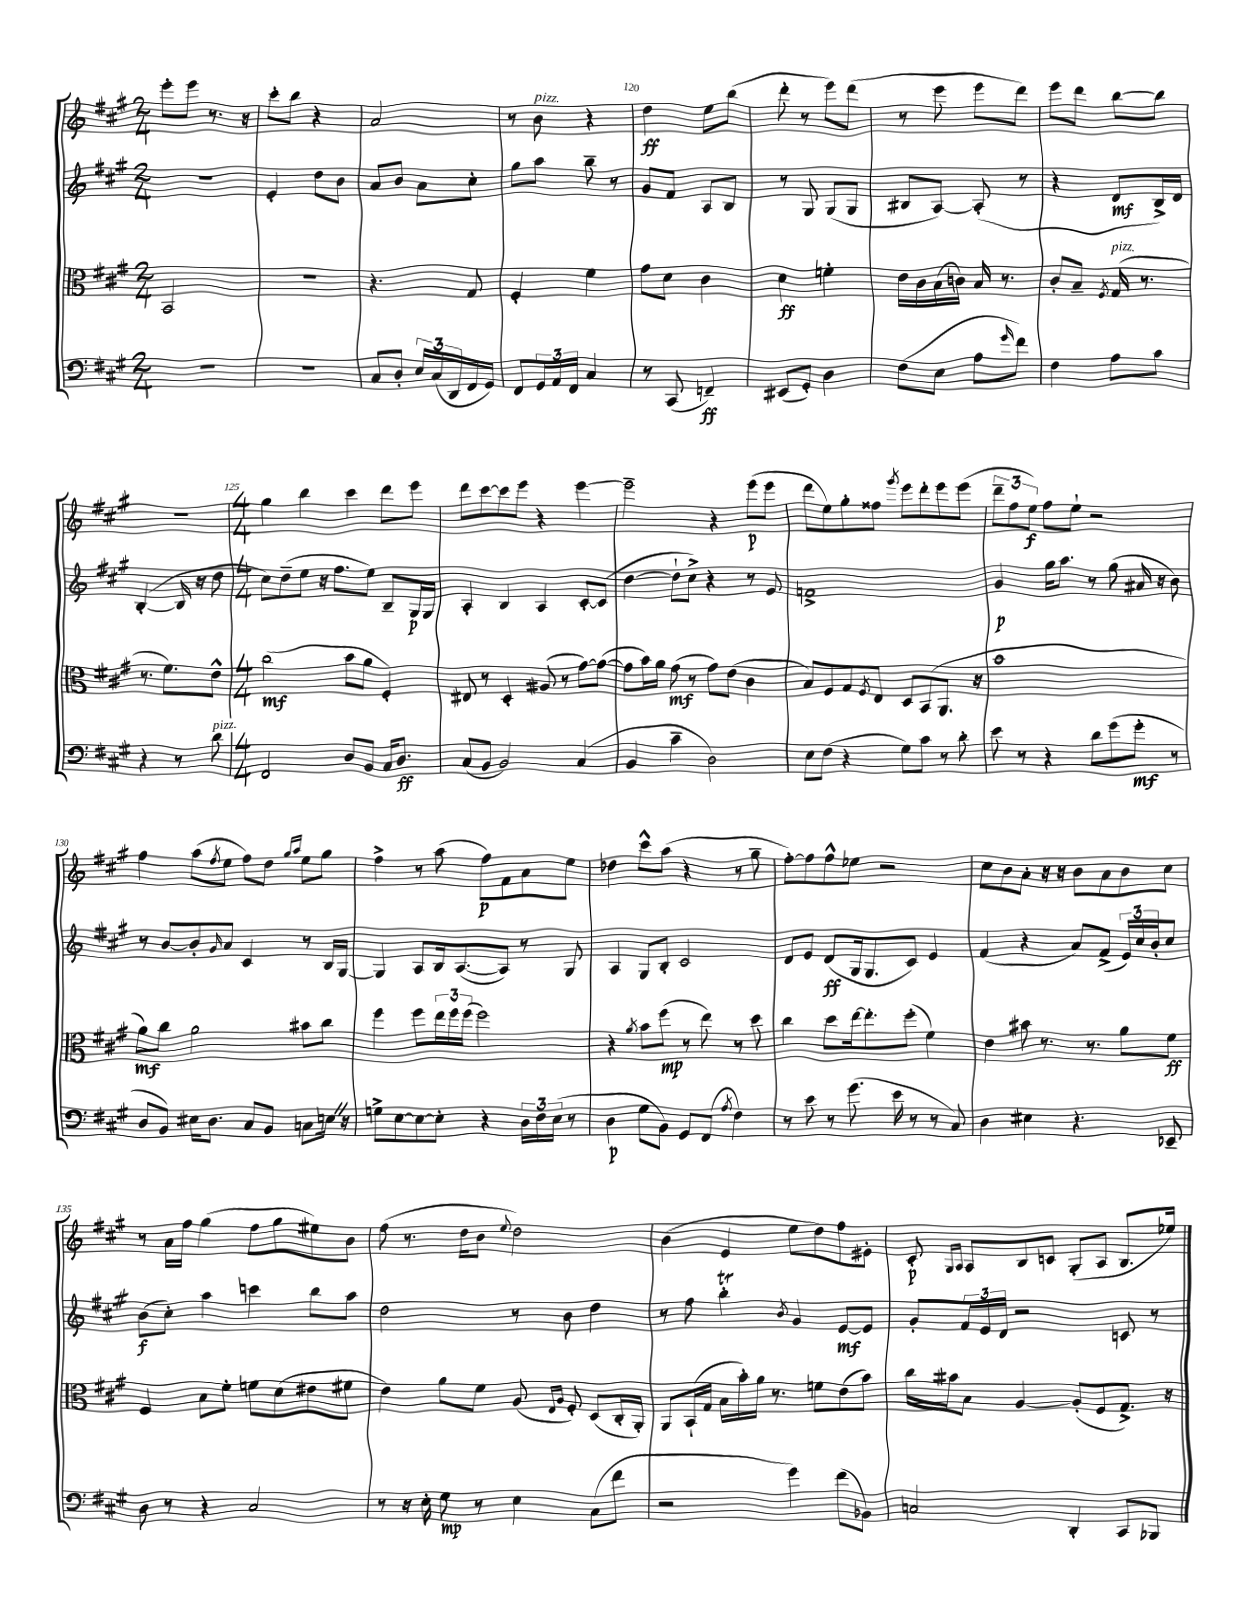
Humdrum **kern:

**kern	**kern	**kern	**kern
*staff4	*staff3	*staff2	*staff1
*clefF4	*clefC3	*clefG2	*clefG2
*k[f#c#g#]	*k[f#c#g#]	*k[f#c#g#]	*k[f#c#g#]
*M2/4	*M2/4	*M2/4	*M2/4
2r	2BB	2r	8eee'
.	.	.	8eee
.	.	.	8.r
.	.	.	16r
=	=	=	=
2r	2r	4e'	8ccc#'
.	.	.	8bb
.	.	8dd	4r
.	.	8b	.
=	=	=	=
8C#	4.r	8a	2a
8D'	.	8b	.
24E	.	8a	.
(24C#	.	.	.
24DD	.	.	.
16FF#	8G#	8cc#'	.
16GG#)	.	.	.
=	=	=	=
8FF#	4F#'	8gg#	8r
24GG#	.	8aa	8b
24AA	.	.	.
24FF#	.	.	.
4C#	4f#	8bb~	4r
.	.	8r	.
=	=	=	=
8r	8g#	8g#	4dd
(8CC#	8d	8f#	.
4FF~)	4c#	8A	8ee
.	.	8B	(8bb
=	=	=	=
(8EE#	4d	8r	8ddd'
8GG#')	.	8G#	8r
4D	4f'	(8G#	8eee)
.	.	8G#	(8ddd
=	=	=	=
(8F#	16e	8B#	8r
.	16c#	.	.
8E	(16B	[8A)	8eee
.	16c)	.	.
8A	16B	(8A']	8eee
.	8.r	.	.
16qqg#	.	.	.
8f#)	.	8r	8ddd)
=	=	=	=
4F#	8c#'	4r	8eee
.	8B~	.	8ddd
.	8qF#	.	.
8A	(16G#	8d	[8bb
.	8.r	.	.
8c#	.	16B^)	8bb]
.	.	16d	.
=	=	=	=
4r	8.r	([4B'	2r
.	8.f#)	.	.
8r	.	16B]	.
.	.	16r	.
8d	8e^^	8dd	.
=	=	=	=
*M4/4	*M4/4	*M4/4	*M4/4
2FF#	(2cc#	8cc#)	4gg#
.	.	(8dd~	.
.	.	8ee	4bb
.	.	16r	.
.	.	8.ff#	.
8D	8b	.	4ccc#
8BB	8a	8ee)	.
16C#	4F#')	8B~	8ddd
8.D	.	.	.
.	.	16G#	8eee
.	.	16G#	.
=	=	=	=
(8C#	8E#	4A'	8ddd
8BB	8r	.	[8ccc#
2BB)	4D'	4B	8ccc#]
.	.	.	8eee
.	(8A#	4A	4r
.	8r	.	.
(4C#	[8g#)	[8c#'	[4eee
.	(8g#_	(8c#]	.
=	=	=	=
4BB	8g#]	[4dd	2eee~]
.	16b)	.	.
.	16a	.	.
4c#~	(8g#	8dd`]	.
.	8r	8cc#^)	.
2D)	8g#)	4r	4r
.	(8e	.	.
.	4c#	8r	(8eee
.	.	8e	8eee
=	=	=	=
8E	8B)	1f^	8ddd
(8F#	8F#	.	8ee)
4r	8G#	.	8gg#'
.	8qF#	.	.
.	8E	.	8ff##
.	.	.	8qggg#
8G#)	8D	.	8eee
8c#	(8BB	.	8ddd'
8r	8.AA	.	8eee
8d'	.	.	(8eee
.	16r	.	.
=	=	=	=
8e	1b	4g#	12ddd~
.	.	.	12ff#
8r	.	.	.
.	.	.	12ee)
4r	.	16gg#	8ff#
.	.	8.aa	.
.	.	.	8ee`
8d	.	8r	2r
(8g#	.	(8gg#	.
8g#'	.	16a#	.
.	.	16r	.
8r	.	8b)	.
=	=	=	=
8D	8a)	8r	4ff#
8BB)	8cc#	[8b	.
16E#	2a	8b']	(8aa
8.D	.	.	.
.	.	16qqg#	8qff#
.	.	8a	8ee
8C#	.	4c#	8ff#)
8BB	.	.	8dd
.	.	.	16qqgg#
.	.	.	16qqaa
8C	8b#	8r	8ee
16E	8cc#	16B	8gg#
16r	.	[16G#	.
=	=	=	=
8G^	4ff#	4G#]	4ff#^
[8E	.	.	.
8E_	8ff#	8A	8r
8E']	24ee	16B	(8aa
.	24ff#	.	.
.	.	([8.A	.
.	(24ff#	.	.
4r	2ff#)	.	8ff#)
.	.	8A])	8f#
24D	.	8r	8a
24F#	.	.	.
(24E	.	.	.
8r	.	8G#	8ee
=	=	=	=
4D	4r	4A	4dd-
.	8qa	.	.
8G#	8b	8G#	8ccc#^^
8BB)	(8ff#	8B'	(8aa
8GG#	8r	2c#	4r
(8FF#	8ee)	.	.
8qA	.	.	.
4F#)	8r	.	8r
.	8dd	.	8gg#~
=	=	=	=
8r	4cc#	8d	[8ff#')
8e	.	8e	8ff#]
8r	8dd	(8d	8ff#^^
(8.g#	[16ee	16G#	8ee-
.	8.ee']	8.G#	.
.	.	.	2r
16e	.	.	.
8r	(8ff#'	8c#)	.
8r	4f#)	4e	.
8C#)	.	.	.
=	=	=	=
4D	4e	(4f#	8cc#
.	.	.	8b
4E#	8b#	4r	8a'
.	8.r	.	16r
.	.	.	16r
4.r	.	8a)	8b
.	8.r	.	.
.	.	(8f#^	8a
.	8a	24e)	8b
.	.	24cc#	.
.	.	24b'	.
8EE-~	8f#	8cc#	8cc#
=	=	=	=
8D	4F#	(8b	8r
8r	.	8cc#')	16a
.	.	.	16ff#
4r	8B	4aa	(4gg#
.	8f#'	.	.
2C#	8f	4ccc	8ff#
.	(8d	.	8gg#
.	8e#	8bb	8ee#)
.	8f#	8aa	8b
=	=	=	=
8r	4e)	2dd	(8ff#
16r	.	.	8.r
16E'	.	.	.
8G#	8a	.	.
.	.	.	16dd
8r	8f#	.	8b
.	.	.	8qqee
4E	(8A	8r	2dd)
.	16qqE	.	.
.	16qqA	.	.
.	8F#')	8b	.
(8C#	(8D	4dd	.
8f#	16C#'	.	.
.	16AA')	.	.
=	=	=	=
2r	8AA	8r	(4b
.	(16BB`	8ff#	.
.	16G#	.	.
.	16B	4bb'	4e
.	16b')	.	.
.	16a	.	.
.	8.r	.	.
.	.	8qb	.
4g#)	.	4g#	8ee
.	8f	.	8dd)
(8f#	(8e	[8e	8ff#
8BB-)	8b)	8e]	8e#'
=	=	=	=
2C	16cc#	8g#'	8c#'
.	16b#	.	.
.	.	.	16qqG#
.	.	.	16qqA
.	8B	24f#	8A
.	.	24e	.
.	.	24d	.
.	[4A	2r	8B
.	.	.	8c
4DD'	(8A']	.	(8G#'
.	8F#	.	8A
8CC#	8.G#^)	8c	8.B
8BBB-	.	8r	.
.	16r	.	16ee-)
==	==	==	==
*-	*-	*-	*-
